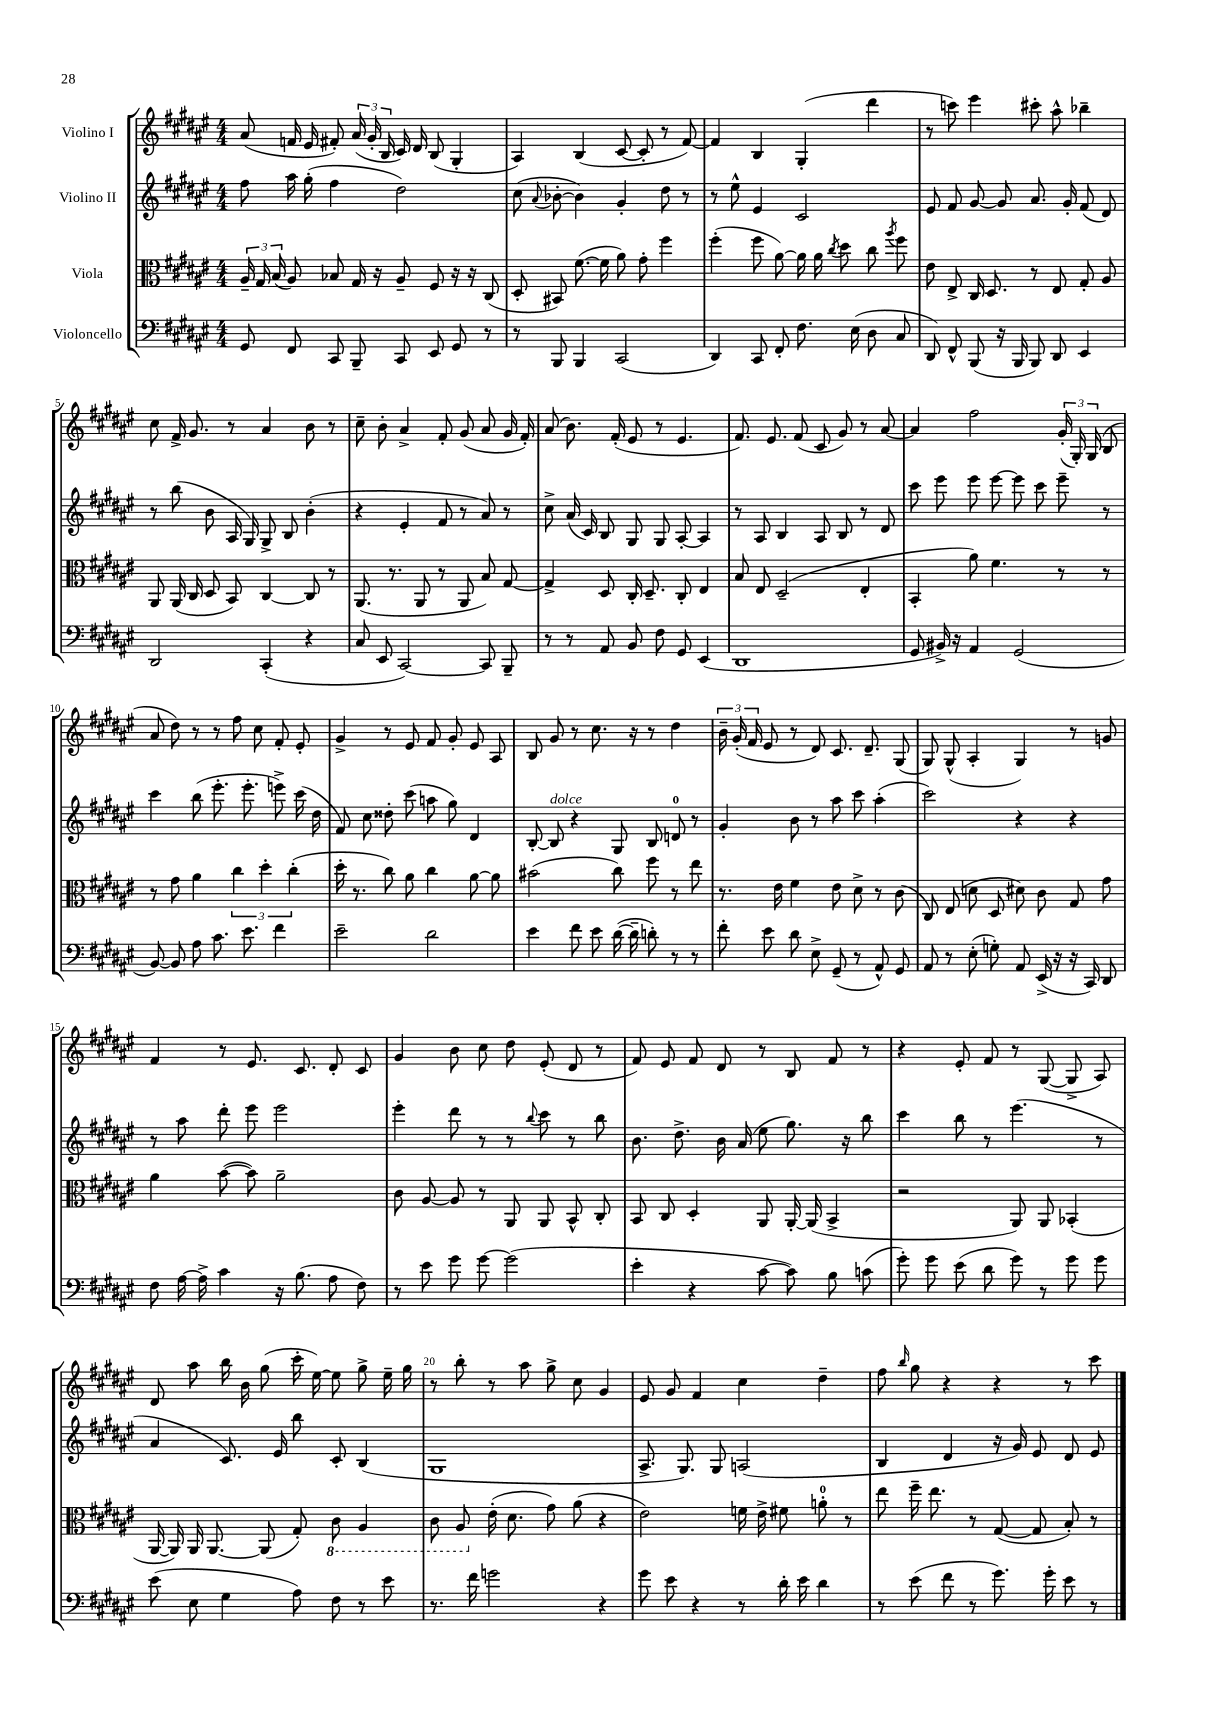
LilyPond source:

<<
\new StaffGroup <<
\new Staff = "s0" \with { instrumentName = "Violino I" } {
    \clef treble \key fis \major \numericTimeSignature \time 4/4
    \autoBeamOff ais'8( f'16 eis'16 fis'8-.) \tuplet 3/2 { ais'16( gis'16-. b16 } cis'16) dis'16 b8( gis4-. |
    ais4) b4( cis'8~ cis'8-. r8 fis'8~) |
    fis'4 b4 gis4-.( dis'''4 |
    r8 c'''8) eis'''4 cis'''8-. ais''8-^ bes''4-- |
    cis''8 fis'16-> gis'8. r8 ais'4 b'8 r8 |
    cis''8-- b'8-. ais'4-> fis'8-. gis'8( ais'8 gis'16 fis'16-.) |
    ais'8( b'8.) fis'16-.( eis'8 r8 eis'4. |
    fis'8.) eis'8. fis'8( cis'8 gis'8) r8 ais'8~ |
    ais'4 fis''2 \tuplet 3/2 { gis'16-.( gis16-.) gis16( } b8 |
    ais'8 dis''8) r8 r8 fis''8 cis''8 fis'8-. eis'8-. |
    gis'4-> r8 eis'8 fis'8 gis'8-. eis'8 ais8 |
    b8 gis'8 r8 cis''8. r16 r8 dis''4 |
    \tuplet 3/2 { b'16-- gis'16-.( fis'16 } eis'8 r8 dis'8) cis'8. dis'8.-- gis8( |
    gis8) gis8-^( ais4-. gis4) r8 g'8 |
    fis'4 r8 eis'8. cis'8. dis'8-. cis'8 |
    gis'4 b'8 cis''8 dis''8 eis'8-.( dis'8 r8 |
    fis'8) eis'8 fis'8 dis'8 r8 b8 fis'8 r8 |
    r4 eis'8-. fis'8 r8 gis8~( gis8-> ais8) |
    dis'8 ais''8 b''16 b'16 gis''8( cis'''16-. eis''16~) eis''8 gis''8-> eis''16-- gis''16 |
    r8 b''8-. r8 ais''8 gis''8-> cis''8 gis'4 |
    eis'8 gis'8 fis'4 cis''4 dis''4-- |
    fis''8 \grace { b''16 } gis''8 r4 r4 r8 cis'''8 \bar "|." |
}
\new Staff = "s1" \with { instrumentName = "Violino II" } {
    \clef treble \key fis \major \numericTimeSignature \time 4/4
    \autoBeamOff fis''8 ais''16 gis''16-.( fis''4 dis''2) |
    cis''8( \appoggiatura { ais'8 } bes'8~-. bes'4) gis'4-. dis''8 r8 |
    r8 eis''8-^ eis'4 cis'2 |
    eis'8 fis'8 gis'8~ gis'8 ais'8. gis'16-. fis'8( dis'8) |
    r8 b''8( b'8 ais16 gis16) gis8-> b8 b'4-.( |
    r4 eis'4-. fis'8 r8 ais'8) r8 |
    cis''8-> ais'16( cis'16) b8 gis8 gis8 ais8~-. ais4 |
    r8 ais8 b4 ais8 b8 r8 dis'8 |
    cis'''8 eis'''8 eis'''8 eis'''8~ eis'''8 cis'''8 eis'''8-- r8 |
    cis'''4 b''8( eis'''8.-. eis'''8.-. e'''8->) cis'''16( dis''16 |
    fis'8) cis''8 disis''8-. cis'''8( a''8 gis''8) dis'4 |
    b8~-. b8^\markup { \italic "dolce" } r4 gis8 b8 d'8-0 r8 |
    gis'4-. b'8 r8 ais''8 cis'''8 ais''4-.( |
    cis'''2) r4 r4 |
    r8 ais''8 dis'''8-. eis'''8 eis'''2 |
    eis'''4-. dis'''8 r8 r8 \appoggiatura { b''8 } cis'''8 r8 b''8 |
    b'8. dis''8.-> b'16 ais'16( eis''8 gis''8.) r16 b''8 |
    cis'''4 b''8 r8 eis'''4.( r8 |
    ais'4 cis'8.) eis'16 b''8 cis'8-. b4( |
    gis1 |
    ais8.-> gis8.) gis8 a2( |
    b4 dis'4 r16 gis'16) eis'8 dis'8 eis'8 \bar "|." |
}
\new Staff = "s2" \with { instrumentName = "Viola" } {
    \clef alto \key fis \major \numericTimeSignature \time 4/4
    \autoBeamOff \tuplet 3/2 { ais16-- gis16 b16( } ais8) bes8 gis16 r16 ais8-- fis8 r16 r16 cis8( |
    dis8-. bis,8) fis'8.~( fis'16 ais'8) gis'8-. fis''4 |
    fis''4-.( fis''8 ais'8~) ais'16 ais'16 \acciaccatura { cis''8 } dis''8 cis''8 \acciaccatura { ais''8 } fis''8 |
    eis'8 eis8-> cis16 dis8. r8 eis8 gis8-. ais8 |
    ais,8 ais,16( cis16 dis8 b,8) cis4~ cis8 r8 |
    ais,8.( r8. ais,8 r8 ais,8 b8) gis8~ |
    gis4-> dis8 cis16-. dis8.-- cis8-. eis4 |
    b8 eis8 dis2--( eis4-. |
    b,4-. ais'8) fis'4. r8 r8 |
    r8 gis'8 ais'4 \tuplet 3/2 { cis''4 dis''4-. cis''4-.( } |
    dis''16-. r8. cis''8) ais'8 cis''4 ais'8~ ais'8 |
    bis'2( cis''8) fis''8 r8 eis''8 |
    r8. eis'16 fis'4 eis'8 dis'8-> r8 cis'8( |
    cis8) eis8( d'8 dis8 dis'8) cis'8 gis8 gis'8 |
    ais'4 b'8~( b'8) ais'2-- |
    cis'8 ais8~ ais8 r8 ais,8 ais,8 b,8-^ cis8-. |
    b,8 cis8 dis4-. ais,8 ais,16~-. ais,16( b,4-> |
    r2 ais,8) ais,8 bes,4-.( |
    ais,16~ ais,16) ais,16 ais,8.~ ais,8( gis8-.) \ottava #-1 cis8 ais,4 |
    cis8 ais,8 \ottava #0 eis'16-.( dis'8. gis'8) ais'8( r4 |
    eis'2) f'16 eis'16-> fis'8 a'8-0-. r8 |
    eis''8 fis''16-- eis''8. r8 gis8~( gis8 b8-.) r8 \bar "|." |
}
\new Staff = "s3" \with { instrumentName = "Violoncello" } {
    \clef bass \key fis \major \numericTimeSignature \time 4/4
    \autoBeamOff gis,8 fis,8 cis,8 b,,8-- cis,8 eis,8 gis,8 r8 |
    r8 b,,8 b,,4 cis,2( |
    dis,4) cis,8 fis,8-. fis8. eis16( dis8 cis8 |
    dis,8) fis,8-^ b,,8( r16 b,,16 b,,8) dis,8 eis,4 |
    dis,2 cis,4-.( r4 |
    cis8 eis,8 cis,2~) cis,8 b,,8-- |
    r8 r8 ais,8 b,8 fis8 gis,8 eis,4( |
    dis,1 |
    gis,8 bis,16->) r16 ais,4 gis,2( |
    b,8~) b,8 ais8 cis'8. eis'8. fis'4 |
    eis'2-- dis'2 |
    eis'4 fis'8 eis'8 dis'16~( dis'16-- d'8-.) r8 r8 |
    fis'8-. eis'8 dis'8 eis8-> gis,8--( r8 ais,8-^) gis,8 |
    ais,8 r8 eis8-.( g8-.) ais,8 eis,16->( r16 r16 cis,16) dis,8 |
    fis8 ais16~ ais16-> cis'4 r16 b8.( ais8 fis8) |
    r8 eis'8 gis'8 gis'8~ gis'2( |
    eis'4-. r4 cis'8~ cis'8) b8 c'8( |
    gis'8-.) gis'8 eis'8( dis'8 gis'8) r8 gis'8 gis'8 |
    eis'8( eis8 gis4 ais8) fis8 r8 eis'8 |
    r8. fis'16 g'2 r4 |
    gis'8 eis'8 r4 r8 dis'16-. eis'16 dis'4 |
    r8 eis'8( fis'8 r8 gis'8.) gis'16-. eis'8 r8 \bar "|." |
}
>>
>>
\layout { \context { \Score \override BarNumber.break-visibility = ##(#f #t #t) barNumberVisibility = #(every-nth-bar-number-visible 5) } }
